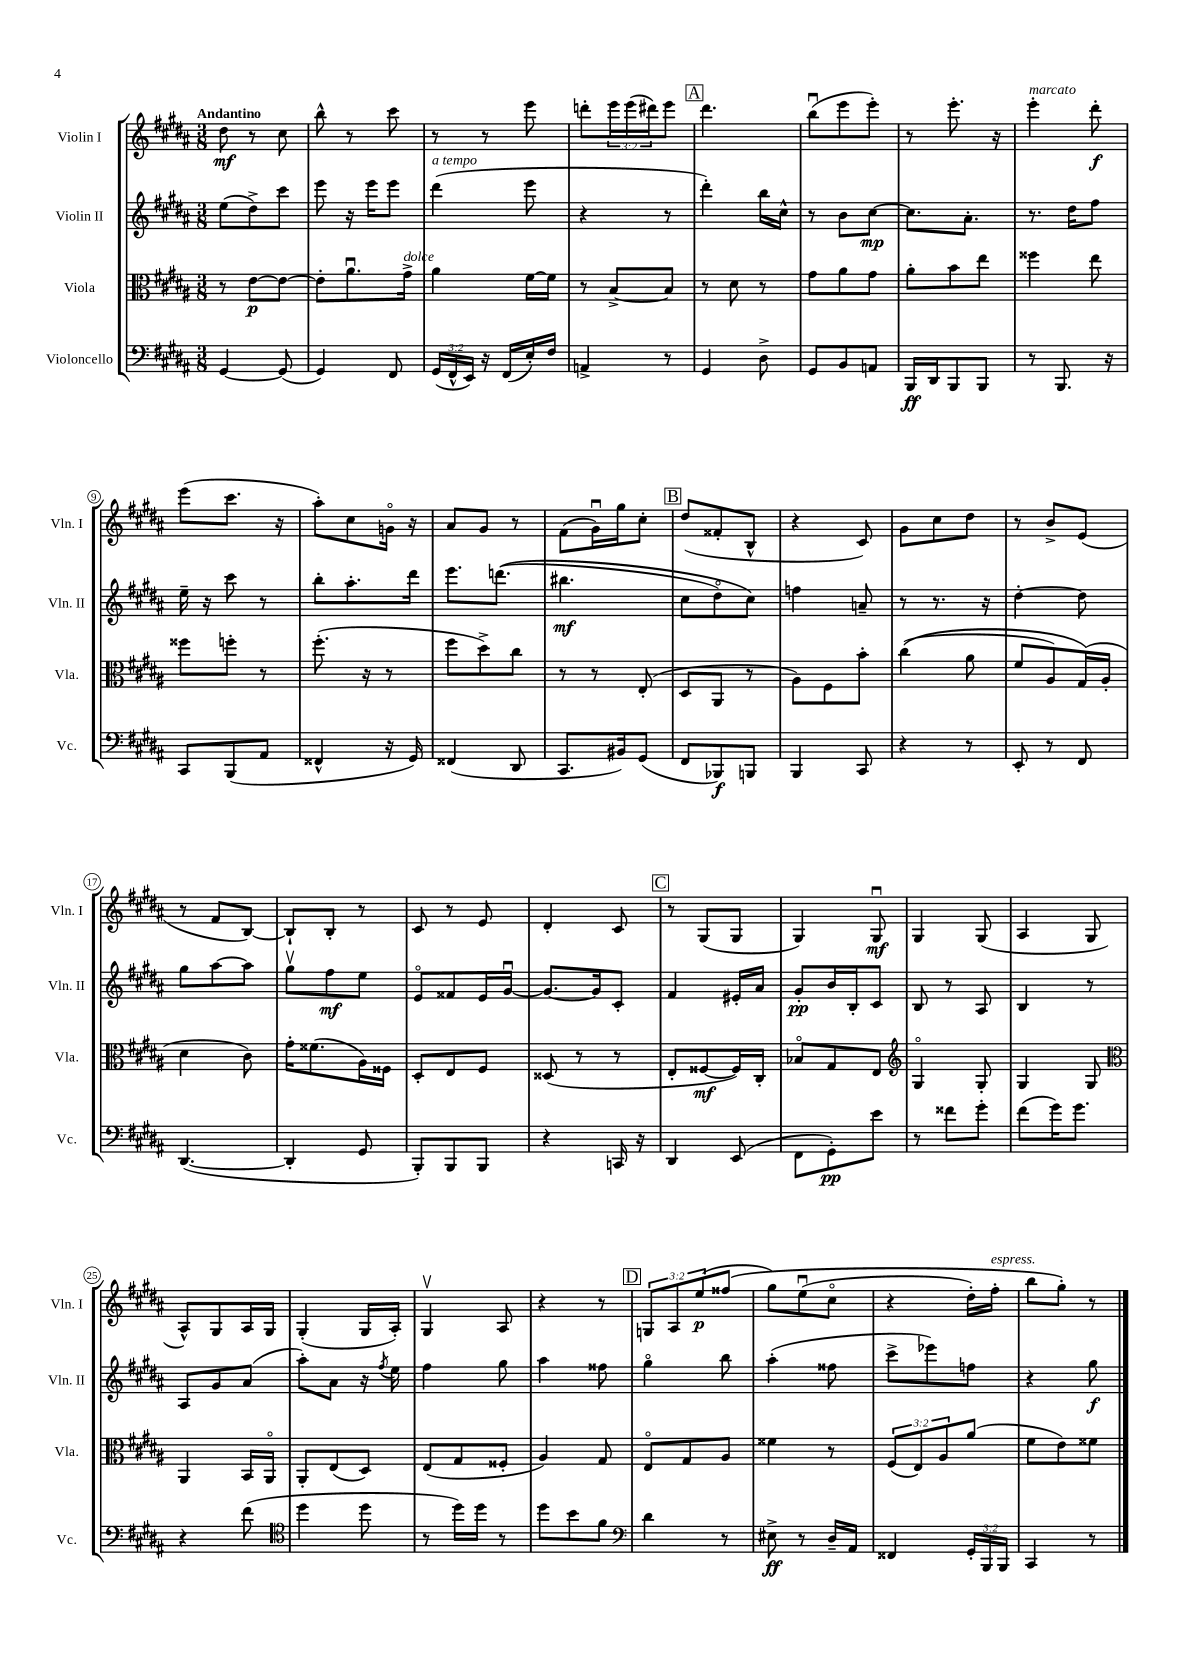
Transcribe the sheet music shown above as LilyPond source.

<<
\new StaffGroup <<
\new Staff = "s0" \with { instrumentName = "Violin I" shortInstrumentName = "Vln. I" } {
    \clef treble \key b \major \numericTimeSignature \time 3/8 \override Staff.TupletNumber.text = #tuplet-number::calc-fraction-text \tempo "Andantino"
    dis''8\mf r8 cis''8 |
    b''8-^ r8 cis'''8 |
    r8 r8 e'''8 |
    d'''8-. \tuplet 3/2 { e'''16 e'''16( dis'''16) } e'''8 |
    \mark \markup { \box "A" } dis'''4. |
    b''8\downbow( e'''8 e'''8-.) |
    r8 e'''8.-. r16 |
    e'''4-.^\markup { \italic "marcato" } dis'''8-.\f |
    e'''8( cis'''8. r16 |
    ais''8-.) cis''8 g'16\flageolet r16 |
    ais'8 gis'8 r8 |
    fis'8( gis'16\downbow) gis''16 cis''8-. |
    \mark \markup { \box "B" } dis''8( fisis'8-. b8-^ |
    r4 cis'8) |
    gis'8 cis''8 dis''8 |
    r8 b'8-> e'8( |
    r8 fis'8 b8~) |
    b8-! b8-. r8 |
    cis'8 r8 e'8 |
    dis'4-. cis'8 |
    \mark \markup { \box "C" } r8 gis8( gis8 |
    gis4) gis8\downbow\mf |
    gis4 gis8( |
    ais4 gis8 |
    ais8-^) gis8 ais16 gis16 |
    gis4-.( gis16 ais16-.) |
    gis4\upbow ais8 |
    r4 r8 |
    \mark \markup { \box "D" } \tuplet 3/2 { g8 ais8 e''8\p( } fisis''8\( |
    gis''8) e''8\downbow( cis''8\flageolet |
    r4 dis''16-.) fis''16-.^\markup { \italic "espress." } |
    b''8 gis''8-.\) r8 \bar "|." |
}
\new Staff = "s1" \with { instrumentName = "Violin II" shortInstrumentName = "Vln. II" } {
    \clef treble \key b \major \numericTimeSignature \time 3/8
    e''8( dis''8->) cis'''8 |
    e'''8 r16 e'''16 e'''8 |
    dis'''4^\markup { \italic "a tempo" }( e'''8 |
    r4 r8 |
    \mark \markup { \box "A" } dis'''4-.) b''16 cis''16-^ |
    r8 b'8 cis''8~\mp |
    cis''8. ais'8.-. |
    r8. dis''16 fis''8 |
    e''16-- r16 cis'''8 r8 |
    b''8-. ais''8.-. dis'''16 |
    e'''8. d'''8.(\( |
    bis''4.\mf |
    \mark \markup { \box "B" } cis''8 dis''8\flageolet) cis''8\) |
    f''4 a'8-- |
    r8 r8. r16 |
    dis''4~-. dis''8 |
    gis''8 ais''8~ ais''8 |
    gis''8\upbow fis''8\mf e''8 |
    e'8\flageolet fisis'8 e'16 gis'16~\downbow |
    gis'8.~ gis'16 cis'8-. |
    \mark \markup { \box "C" } fis'4 eis'16-. ais'16 |
    gis'8-.\pp b'16 b16-. cis'8 |
    b8 r8 ais8 |
    b4 r8 |
    ais8 gis'8 ais'8( |
    ais''8-.) ais'8 r16 \acciaccatura { fis''8 } e''16 |
    fis''4 gis''8 |
    ais''4 fisis''8 |
    \mark \markup { \box "D" } gis''4\flageolet b''8 |
    ais''4-.( fisis''8 |
    cis'''8-> ees'''8) f''8 |
    r4 gis''8\f \bar "|." |
}
\new Staff = "s2" \with { instrumentName = "Viola" shortInstrumentName = "Vla." } {
    \clef alto \key b \major \numericTimeSignature \time 3/8 \override Staff.TupletNumber.text = #tuplet-number::calc-fraction-text
    r8 e'8~\p e'8~ |
    e'8-. ais'8.\downbow gis'16->^\markup { \italic "dolce" } |
    ais'4 fis'16~ fis'16 |
    r8 b8~-> b8 |
    \mark \markup { \box "A" } r8 dis'8 r8 |
    gis'8 ais'8 gis'8 |
    ais'8-. b'8 e''8 |
    fisis''4 e''8 |
    fisis''8 f''8-. r8 |
    fis''8.-.( r16 r8 |
    fis''8 dis''8->) cis''8 |
    r8 r8 e8-.( |
    \mark \markup { \box "B" } dis8 ais,8 r8 |
    ais8) fis8 b'8-. |
    cis''4(\( ais'8 |
    fis'8 ais8) gis16(\) ais16-. |
    dis'4 cis'8) |
    gis'16-. fisis'8.( ais16) fisis16 |
    dis8-. e8 fis8 |
    disis8( r8 r8 |
    \mark \markup { \box "C" } e8-. fisis8~\mf fisis16) cis16-. |
    bes8\flageolet gis8 e8 |
    \clef treble gis4\flageolet gis8-. |
    gis4 gis8 |
    \clef alto ais,4 b,16 ais,16\flageolet |
    ais,8-. e8( dis8) |
    e8( gis8 fisis8-. |
    ais4) gis8 |
    \mark \markup { \box "D" } e8\flageolet gis8 ais8 |
    fisis'4 r8 |
    \tuplet 3/2 { fis8( e8) ais8 } ais'8( |
    fis'8 e'8) fisis'8 \bar "|." |
}
\new Staff = "s3" \with { instrumentName = "Violoncello" shortInstrumentName = "Vc." } {
    \clef bass \key b \major \numericTimeSignature \time 3/8 \override Staff.TupletNumber.text = #tuplet-number::calc-fraction-text
    gis,4~ gis,8( |
    gis,4) fis,8 |
    \tuplet 3/2 { gis,16( fis,16-^ e,16) } r16 fis,16( e16-.) fis16 |
    a,4-> r8 |
    \mark \markup { \box "A" } gis,4 dis8-> |
    gis,8 b,8 a,8 |
    b,,16\ff dis,16 b,,8 b,,8 |
    r8 b,,8. r16 |
    cis,8 b,,8( ais,8 |
    fisis,4-^ r16 gis,16) |
    fisis,4( dis,8 |
    cis,8. bis,16) gis,8( |
    \mark \markup { \box "B" } fis,8 bes,,8\f) b,,8 |
    b,,4 cis,8 |
    r4 r8 |
    e,8-. r8 fis,8 |
    dis,4.~( |
    dis,4-. gis,8 |
    b,,8-.) b,,8 b,,8 |
    r4 c,16 r16 |
    \mark \markup { \box "C" } dis,4 e,8( |
    fis,8 gis,8-.\pp) e'8 |
    r8 fisis'8 gis'8-. |
    fis'8( gis'16) gis'8. |
    r4 fis'8( |
    \clef tenor dis''4 dis''8 |
    r8 dis''16) dis''16 r8 |
    dis''8 b'8 fis'8 |
    \mark \markup { \box "D" } \clef bass dis'4 r8 |
    eis8->\ff r8 dis16-- ais,16 |
    fisis,4 \tuplet 3/2 { gis,16-. b,,16 b,,16 } |
    cis,4 r8 \bar "|." |
}
>>
>>
\layout { \context { \Score \override BarNumber.stencil = #(make-stencil-circler 0.1 0.3 ly:text-interface::print) } }
